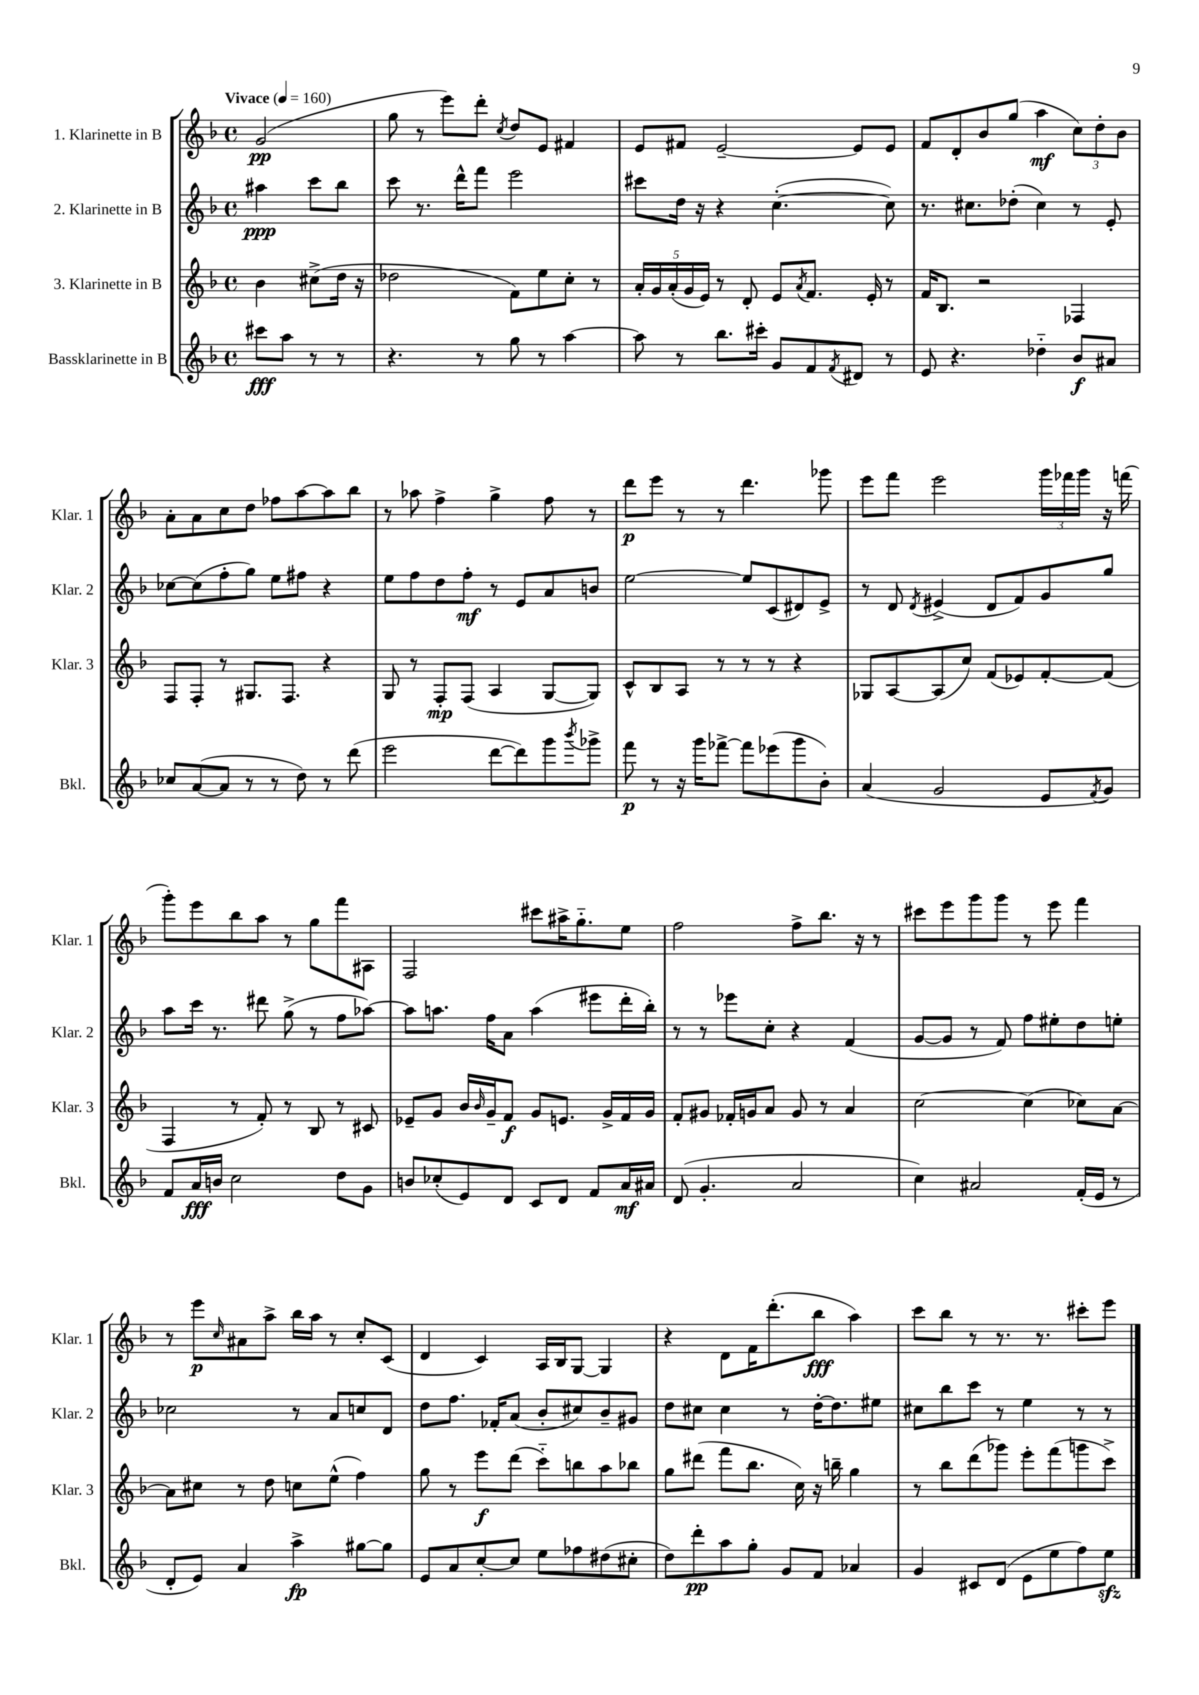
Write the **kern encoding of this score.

**kern	**kern	**kern	**kern
*staff4	*staff3	*staff2	*staff1
*clefG2	*clefG2	*clefG2	*clefG2
*k[b-]	*k[b-]	*k[b-]	*k[b-]
*M4/4	*M4/4	*M4/4	*M4/4
*met(c)	*met(c)	*met(c)	*met(c)
*MM160	*MM160	*MM160	*MM160
8ccc#	4b-	4aa#	(2g
8aa	.	.	.
8r	(8cc#^	8ccc	.
8r	16dd	8bb-	.
.	16r	.	.
=	=	=	=
4.r	2dd-	8ccc	8gg
.	.	8.r	8r
.	.	.	8eee)
.	.	16ddd^^	.
8r	.	8fff	8ddd'
.	.	.	8qcc
8gg	8f)	2eee	8dd
8r	8ee	.	8e
[4aa	8cc'	.	4f#
.	8r	.	.
=	=	=	=
8aa]	20a'	8ccc#	8e
.	20g	.	.
.	(20a'	.	.
8r	.	16dd	8f#
.	20g	.	.
.	.	16r	.
.	20e)	.	.
8.bb-	8r	4r	[2e~
.	8d'	.	.
16ccc#'	.	.	.
8g	8e	([4.cc'	.
.	8qa	.	.
8f	8.f	.	.
8qf	.	.	.
8d#	.	.	8e]
.	16e'	.	.
8r	8r	8cc])	8e
=	=	=	=
8e	16f	8.r	8f
.	8.B-	.	.
4.r	.	.	8d'
.	.	8.cc#	.
.	2r	.	8b-
.	.	(8dd-'	(8gg
4dd-'~	.	4cc#)	4aa
8b-	4F-	8r	12cc)
.	.	.	12dd'
8a#	.	8e'	.
.	.	.	12b-
=	=	=	=
8cc-	8F	[8cc-	8a'
([8a	8F'	(8cc-]	8a
8a]	8r	8ff'	8cc
8r	8.G#	8gg)	8dd
8r	.	8ee	8ff-
.	8.F	.	.
8dd)	.	8ff#	[8aa
8r	4r	4r	8aa]
(8ddd	.	.	8bb-
=	=	=	=
2eee	8G	8ee	8r
.	8r	8ff	8aa-
.	8F'	8dd	4ff^
.	(8F	8ff'	.
[8ddd	4A	8r	4gg^
8ddd])	.	8e	.
8ggg	[8G	8a	8ff
8qbbb-	.	.	.
8ggg-^	8G])	8b	8r
=	=	=	=
8fff	8c^^	[2ee	8ddd
8r	8B-	.	8eee
16r	8A	.	8r
16ggg	.	.	.
[8fff-^	8r	.	8r
8fff-]	8r	8ee]	4.ddd
(8eee-	8r	(8c	.
8ggg	4r	8d#)	.
8b-')	.	8e^	8ggg-
=	=	=	=
(4a	8G-	8r	8eee
.	[8A	8d	8fff
.	.	8qd	.
2g	(8A]	(4e#^	2eee
.	8cc)	.	.
.	(8f	8d	.
.	8e-)	8f)	.
8e	[8f'	8g	24ggg
.	.	.	24fff-
.	.	.	24ggg
8qf	.	.	.
8g)	(8f]	8gg	16r
.	.	.	(16fff
=	=	=	=
8f	4F	8aa	8ggg')
16a	.	16ccc	8eee
16b	.	8.r	.
2cc	8r	.	8bb-
.	8f')	8ddd#	8aa
.	8r	(8gg^	8r
.	8B-	8r	8gg
8dd	8r	8ff	8fff
8g	8c#	[8aa-)	8A#
=	=	=	=
8b	8e-~	8aa-]	2F
(8cc-'	8g	8.aa	.
8e)	16b-	.	.
.	16qqb-	.	.
.	16g~	16ff	.
8d	8f	8a	.
8c	8g	(4aa	8ccc#
8d	8.e	.	16aa#^
.	.	.	8.gg'~
8f	.	8eee#	.
.	16g^	.	.
16a	16f	16ddd'	8ee
16a#	16g	16bb-')	.
=	=	=	=
(8d	8f'	8r	2ff
4.g'	8g#	8r	.
.	16f-'	8eee-	.
.	16g	.	.
.	8a	8cc'	.
2a	8g	4r	8ff^
.	8r	.	8.bb-
.	4a	(4f	.
.	.	.	16r
.	.	.	8r
=	=	=	=
4cc)	[2cc	[8g	8ccc#
.	.	8g]	8eee
2a#	.	8r	8ggg
.	.	8f)	8ggg
.	(4cc]	8ff	8r
.	.	8ee#'	8eee
(16f'	8cc-)	8dd	4fff
16e	.	.	.
8r	[8a	8ee'	.
=	=	=	=
8d'	8a]	2cc-	8r
8e)	8cc#	.	8eee
.	.	.	16qqcc
4a	8r	.	8a#
.	8dd	.	8aa^
4aa^	8cc	8r	16bb-
.	.	.	16aa
.	(8ee^^	8a	8r
[8gg#	4ff)	8cc	8cc'
8gg#]	.	8d	(8c
=	=	=	=
8e	8gg	8dd	4d
8a	8r	8.ff	.
[8cc'	8eee	.	4c)
.	.	16f-'	.
8cc]	(8ddd	(8a	.
8ee	8ccc'~)	8b-'	16A
.	.	.	16B-
8ff-	8bb	8cc#)	[8G
(8dd#	8aa	8b-~	4G]
8cc#'	8bb-	8g#	.
=	=	=	=
8dd)	8gg	8dd	4r
8ddd'	(8ddd#	8cc#	.
8aa	8fff	4cc#	8d
8gg'	8.bb-	.	16f
.	.	.	(8.ddd'
8g	.	8r	.
.	16cc)	.	.
8f	16r	[16dd'	8bb-
.	16bb~	8.dd]	.
4a-	4gg	.	4aa)
.	.	8ee#	.
=	=	=	=
4g	8r	8cc#	8ccc
.	8bb-	8bb-	8bb-
8c#	(8ddd	8ccc	8r
(8d	8ggg-)	8r	8.r
8e	8eee'	4ee	.
.	.	.	8.r
8ee	(8fff	.	.
8ff)	8ggg	8r	8ccc#'
8ee	8ccc^)	8r	8eee
==	==	==	==
*-	*-	*-	*-
